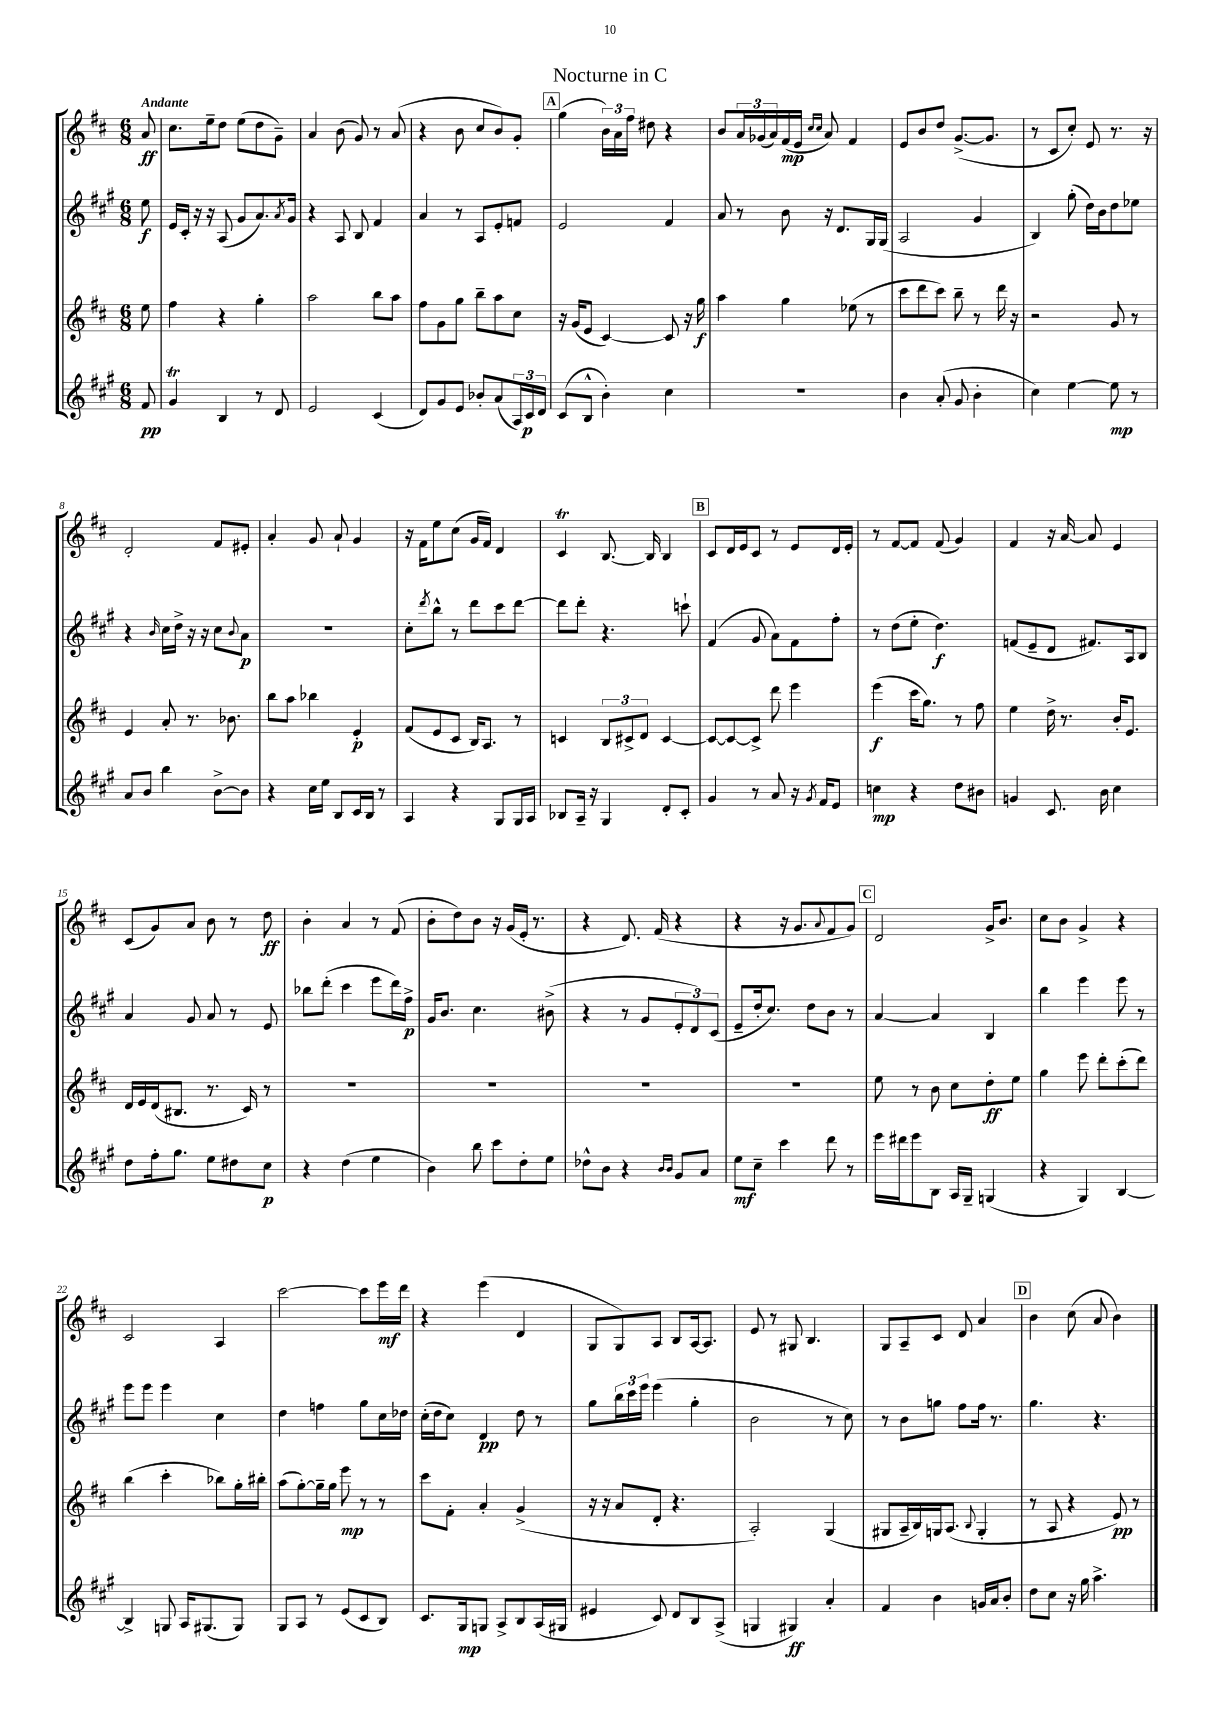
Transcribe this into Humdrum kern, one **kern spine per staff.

**kern	**kern	**kern	**kern
*staff4	*staff3	*staff2	*staff1
*clefG2	*clefG2	*clefG2	*clefG2
*k[f#c#g#]	*k[f#c#]	*k[f#c#g#]	*k[f#c#]
*M6/8	*M6/8	*M6/8	*M6/8
8f#	8ee	8ee	8a
=	=	=	=
4g#	4ff#	16e	8.cc#
.	.	16c#'	.
.	.	16r	.
.	.	16r	16ee~
4B	4r	(8A	8dd
.	.	8g#	(8ee
8r	4gg'	8.a)	8dd
8d	.	.	8g~)
.	.	8qa	.
.	.	16g#	.
=	=	=	=
2e	2aa	4r	4a
.	.	8A	(8b
.	.	8B	8g)
(4c#	8bb	4f#	8r
.	8aa	.	(8a
=	=	=	=
8d)	8ff#	4a	4r
8g#	8g	.	.
8e	8gg	8r	8b
8b-'	8bb~	8A	8cc#
(8a	8aa	8e'	8b)
24A)	8cc#	8f	8g'
24c#	.	.	.
24d	.	.	.
=	=	=	=
(8c#	16r	2e	(4gg
.	(16g	.	.
8B^^	8e	.	.
4b')	[4c#)	.	24b)
.	.	.	24a
.	.	.	24ff#
.	.	.	8dd#
4cc#	8c#]	4f#	4r
.	16r	.	.
.	16gg	.	.
=	=	=	=
2.r	4aa	8a	8b
.	.	8r	24a
.	.	.	(24g-
.	.	.	24a)
.	4gg	8b	(16f#
.	.	.	16e
.	.	.	16qqcc#
.	.	.	16qqcc#
.	.	16r	8a)
.	.	8.d	.
.	(8ee-	.	4f#
.	8r	16G#	.
.	.	(16G#	.
=	=	=	=
4b	8ccc#	2A	8e
.	8ddd	.	8b
(8a'	8ccc#)	.	8dd
8g#	8bb~	.	([8.g^
4b'	8r	4g#	.
.	.	.	8.g]
.	16ddd	.	.
.	16r	.	.
=	=	=	=
4cc#)	2r	4B)	8r
.	.	.	8c#
[4ee	.	(8gg#'	8cc#')
.	.	16dd)	8e
.	.	16b	.
8ee]	8g	8dd	8.r
8r	8r	8ee-	.
.	.	.	16r
=	=	=	=
8a	4e	4r	2d'
8b	.	.	.
.	.	16qqb	.
4bb	8a'	16cc#	.
.	.	16dd^	.
.	8.r	16r	.
.	.	16r	.
[8b^	.	8cc#	8f#
.	8.b-	.	.
.	.	8qqb	.
8b]	.	8a	8e#'
=	=	=	=
4r	8bb	2.r	4a'
.	8aa	.	.
16cc#	4bb-	.	8g
16ee	.	.	.
8B	.	.	8a`
16c#	4e'	.	4g
16B	.	.	.
8r	.	.	.
=	=	=	=
4A	(8f#	8cc#'	16r
.	.	.	16f#
.	.	8qddd	.
.	8e	8bb^^	8ee
4r	8c#	8r	(8cc#
.	16B)	8ddd	16g
.	8.A	.	16f#)
8G#	.	8ccc#	4d
16G#	8r	[8ddd	.
16A	.	.	.
=	=	=	=
8B-	4c	8ddd]	4c#
16A~	.	8ddd'	.
16r	.	.	.
4G#	12B	4.r	[8.B
.	12c#^	.	.
.	12d	.	.
.	.	.	16B]
8d'	[4c#	.	4B
8c#'	.	8ccc`	.
=	=	=	=
4g#	8c#_	(4f#	8c#
.	8c#_	.	16d
.	.	.	16e
8r	8c#^]	8g#	8c#
8a	8ddd	8a)	8r
16r	4eee	8f#	8e
8qg#	.	.	.
16f#	.	.	.
8e	.	8ff#'	16d
.	.	.	16e'
=	=	=	=
4cc	(4eee	8r	8r
.	.	(8dd	[8f#
4r	16ccc#	8ee'	8f#]
.	8.gg)	.	.
.	.	4.dd)	(8f#
8dd	8r	.	4g)
8b#	8ff#	.	.
=	=	=	=
4g	4ee	(8f	4f#
.	.	8e~	.
8.c#	16dd^	8d	16r
.	8.r	.	[16a
.	.	8.f#)	8a]
16b	.	.	.
4cc#	16b'	.	4e
.	8.e	16A	.
.	.	8B	.
=	=	=	=
8dd	16d	4a	(8c#
.	16e	.	.
16ff#'	(16d	.	8g)
8.gg#	8.B#	.	.
.	.	8g#	8a
8ee	8.r	8a	8b
8dd#	.	8r	8r
.	16c#)	.	.
8cc#	8r	8e	8dd
=	=	=	=
4r	2.r	8bb-	4b'
.	.	(8ddd'	.
(4dd	.	4ccc#	4a
4ee	.	8eee	8r
.	.	16ddd)	(8f#
.	.	16ff#^	.
=	=	=	=
4b)	2.r	16g#	8b'
.	.	8.b	.
.	.	.	8dd)
8bb	.	4.cc#	8b
8ccc#	.	.	16r
.	.	.	(16g
8dd'	.	.	16e'
.	.	.	8.r
8ee	.	(8b#^	.
=	=	=	=
8dd-^^	2.r	4r	4r
8b	.	.	.
4r	.	8r	8.d)
.	.	8g#	.
.	.	.	(16f#
16qqb	.	.	.
16qqb	.	.	.
8g#	.	12e'	4r
.	.	12d)	.
8a	.	.	.
.	.	(12c#	.
=	=	=	=
8ee	2.r	8e~	4r
8cc#~	.	16dd'	.
.	.	8.cc#)	.
4ccc#	.	.	16r
.	.	.	8.g
.	.	8dd	.
.	.	.	8qqa
8ddd	.	8b	8f#
8r	.	8r	8g)
=	=	=	=
16eee	8ee	[4a	2d
16ddd#	.	.	.
8eee	8r	.	.
8B	8b	4a]	.
16A	8cc#	.	.
16G#~	.	.	.
(4G	8dd'	4B	16g^
.	.	.	8.b
.	8ee	.	.
=	=	=	=
4r	4gg	4bb	8cc#
.	.	.	8b
4G#)	8eee	4eee	4g^
.	8ddd'	.	.
[4B	(8ccc#'	8eee	4r
.	8ddd)	8r	.
=	=	=	=
4B^]	(4bb	8eee	2c#
.	.	8eee	.
8G	4ccc#'	4eee	.
16A	.	.	.
(8.G#	.	.	.
.	8bb-)	4cc#	4A
8G#)	16gg'	.	.
.	16bb#'	.	.
=	=	=	=
8G#	(8aa	4dd	[2ccc#
8A	[8gg')	.	.
8r	16gg~]	4ff	.
.	16gg	.	.
(8e	8eee	.	.
8c#	8r	8gg#	8ccc#]
8B)	8r	16cc#	16eee
.	.	16dd-	16ddd
=	=	=	=
8.c#	8ccc#	(16cc#'	4r
.	.	16dd	.
.	8f#'	8cc#)	.
16G#	.	.	.
8G	4a'	4d	(4eee
8A^	.	.	.
8B	(4g^	8dd	4d
(16A	.	8r	.
16G#	.	.	.
=	=	=	=
4e#	16r	8gg#	8G
.	16r	.	.
.	8a	24bb	8G)
.	.	24ccc#	.
.	.	24eee	.
8c#)	8d'	(4eee	8A
8d	4.r	.	8B
8B	.	4gg#'	[16A
.	.	.	8.A]
(8A^	.	.	.
=	=	=	=
4G	2A')	2b	8e
.	.	.	8r
4G#)	.	.	8G#
.	.	.	4.B
4a'	(4G	8r	.
.	.	8cc#)	.
=	=	=	=
4f#	8G#	8r	8G
.	16A~	8b	8A~
.	16B)	.	.
4b	16G	8gg	8c#
.	(8.A	.	.
.	.	8ff#	8d
.	8qqB	.	.
16g	4G'	16ff#	4a
16a	.	8.r	.
8b'	.	.	.
=	=	=	=
8dd	8r	4.gg#	4b
8cc#	8A	.	.
16r	4r	.	(8cc#
16gg#	.	.	.
4.aa^	.	4.r	8a
.	8e)	.	4b)
.	8r	.	.
==	==	==	==
*-	*-	*-	*-
